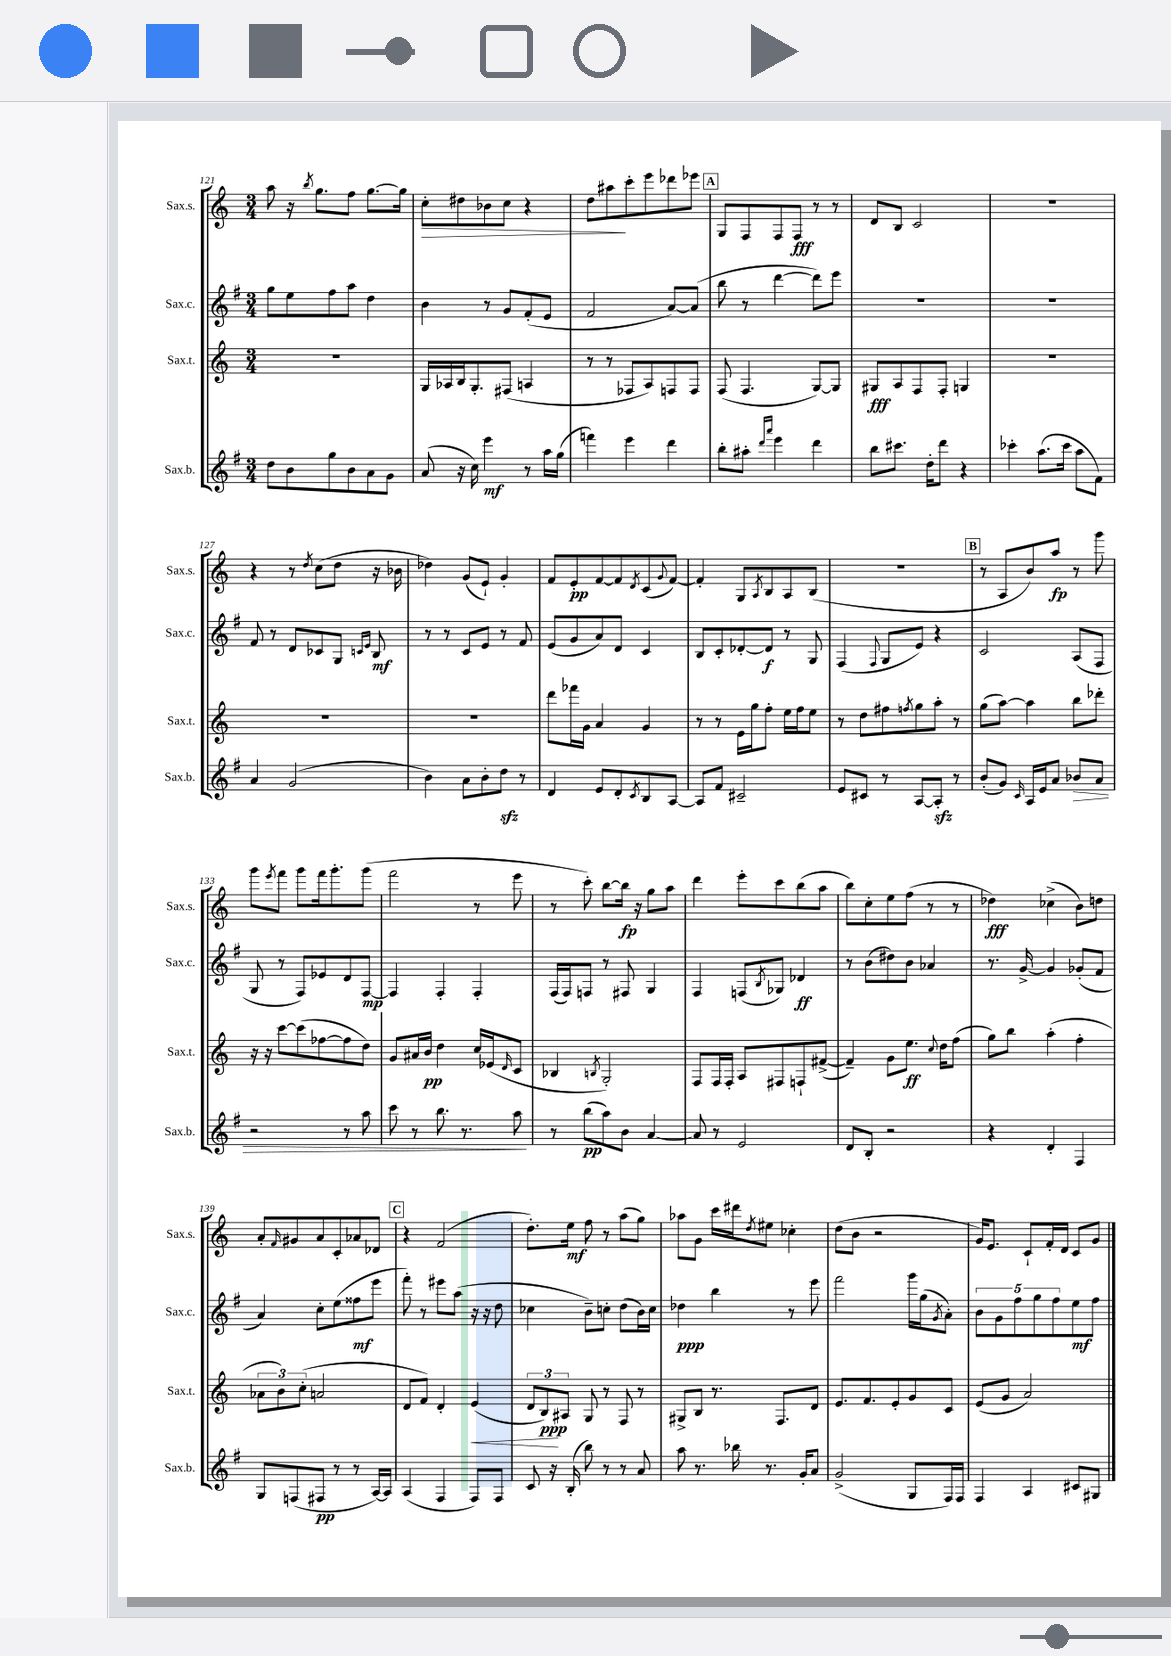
<<
\new StaffGroup <<
\new Staff = "s0" \with { instrumentName = "Sax.s." shortInstrumentName = "Sax.s." } {
    \clef treble \key c \major \numericTimeSignature \time 3/4
    a''8 r16 \acciaccatura { b''8 } g''8. f''8 g''8.~ g''16 |
    c''8-.\> dis''8 bes'8 c''8 r4 |
    d''8 ais''8\! c'''8-. e'''8 des'''8 ees'''8 |
    \mark \markup { \box "A" } g8 f8 f8 f8\fff r8 r8 |
    d'8 b8 c'2 |
    R2. |
    r4 r8 \acciaccatura { d''8 } c''8( d''8 r16 bes'16 |
    des''4) g'8( e'8-!) g'4-. |
    f'8 e'8-.\pp f'8~ f'8 \acciaccatura { d'8 } c'8( \appoggiatura { g'8 } f'8~) |
    f'4-. g8 \acciaccatura { a8 } b8 a8 b8( |
    R2. |
    \mark \markup { \box "B" } r8 a8 b'8) a''8\fp r8 g'''8 |
    g'''8 \acciaccatura { e'''8 } f'''8 g'''8 f'''16 g'''8.-. g'''8( |
    f'''2 r8 e'''8 |
    r8 c'''8-.) b''8~ b''16\fp r16 g''8 a''8 |
    d'''4 e'''8-. c'''8 b''8( a''8 |
    b''8) c''8-. e''8 f''8( r8 r8 |
    des''4\fff) ces''4->( b'8) d''8 |
    a'8-. \grace { f'16 } gis'8 a'8 c'8-. aes'8 des'8 |
    \mark \markup { \box "C" } r4 f'2( |
    d''8.-.) e''16\mf f''8 r8 a''8( g''8) |
    aes''8 g'8 c'''16 dis'''16 \acciaccatura { d''8 } eis''8 ces''4-. |
    d''8( b'8 r2 |
    g'16) e'8. c'8-! f'16-. d'16 c'8 g'8 \bar "|." |
}
\new Staff = "s1" \with { instrumentName = "Sax.c." shortInstrumentName = "Sax.c." } {
    \clef treble \key g \major \numericTimeSignature \time 3/4
    g''8 e''8 fis''8 a''8 d''4 |
    b'4 r8 g'8 fis'8-.( e'8 |
    fis'2 a'8~) a'8( |
    \mark \markup { \box "A" } b''8 r8 d'''4~ d'''8) e'''8 |
    R2. |
    R2. |
    fis'8 r8 d'8 ces'8 g8 \grace { c'16 e'16 } b8\mf |
    r8 r8 c'8 e'8 r8 fis'8 |
    e'8( g'8 a'8) d'8 c'4 |
    b8 c'8-. des'8~-. des'8\f r8 g8 |
    fis4( \appoggiatura { fis8 } g8 e'8) r4 |
    \mark \markup { \box "B" } c'2 a8( fis8 |
    g8 r8 fis8) ees'8 d'8 fis8~\mp |
    fis4 fis4-. fis4-. |
    fis16( fis16) f8 r8 fis8 g4 |
    fis4 f8( \acciaccatura { b8 } ges8) des'4\ff |
    r8 b'8( dis''8) b'8 aes'4 |
    r8. g'16~-> g'4 ges'8-.( fis'8 |
    a'4) c''8-. e''8( fisis''8\mf e'''8 |
    \mark \markup { \box "C" } fis'''8-.) r8 eis'''8 a''8( r16 r16 d''8 |
    ces''4 b'8--) c''8-. d''8( b'16) c''16 |
    des''4\ppp b''4 r8 e'''8 |
    fis'''2 g'''16 g''16( \acciaccatura { g'8 } a'8-.) |
    \tuplet 5/4 { b'8 g'8 fis''8 g''8 fis''8 } e''8\mf fis''8 \bar "|." |
}
\new Staff = "s2" \with { instrumentName = "Sax.t." shortInstrumentName = "Sax.t." } {
    \clef treble \key c \major \numericTimeSignature \time 3/4
    R2. |
    g16 aes16 b16 g8.-. fis8( a4 |
    r8 r8 fes8 a8) f8 f8 |
    \mark \markup { \box "A" } f8( f4. g8~) g8 |
    gis8\fff a8 f8 f8-. g4 |
    R2. |
    R2. |
    R2. |
    d'''8 fes'''16 g'16 a'4 g'4 |
    r8 r8 e'16 g''16 f''8-. e''16 f''16 e''8 |
    r8 d''8 fis''8 \acciaccatura { f''8 } g''8 a''8-. r8 |
    \mark \markup { \box "B" } g''8( a''8~) a''4 b''8 des'''8-. |
    r16 r16 c'''8~ c'''8( fes''8~ fes''8 d''8) |
    g'8 ais'16 b'16\pp d''4 c''16 ees'16( \grace { d'16 } c'8 |
    bes4 \acciaccatura { b8 } g2-.) |
    f8 f16 f16-. a8 fis8 f8-! fis'8~->( |
    fis'4--) g'8 e''8.\ff \appoggiatura { c''8 } d''16 f''8( |
    g''8) b''8 a''4-.( f''4-. |
    \tuplet 3/2 { aes'8 b'8) c''8-.( } a'2 |
    \mark \markup { \box "C" } d'8 f'8) d'4-. e'4\<( |
    \tuplet 3/2 { d'8 b8\ppp\!) ais8 } g8 r8 f8 r8 |
    gis8-> b8 r8. f8. d'8 |
    e'8. f'8. e'8-. g'8 c'8 |
    e'8( g'8 a'2) \bar "|." |
}
\new Staff = "s3" \with { instrumentName = "Sax.b." shortInstrumentName = "Sax.b." } {
    \clef treble \key g \major \numericTimeSignature \time 3/4
    d''8 b'8 g''8 b'8 a'8 g'8 |
    a'8( r16 c''16) e'''4\mf r8 a''16 g''16( |
    f'''4) e'''4 d'''4 |
    \mark \markup { \box "A" } b''8-. ais''8-. \grace { d'''16 a'''16 } e'''4 d'''4 |
    b''8 cis'''8. d''16-. d'''8 r4 |
    ces'''4-. a''8.( ces'''16 a''8 fis'8) |
    a'4 g'2( |
    b'4) a'8 b'8-. d''8\sfz r8 |
    d'4 e'8 d'8-. \acciaccatura { c'8 } b8 a8~ |
    a8 fis'8 cis'2-- |
    e'8 cis'8 r8 a8~ a8-.\sfz r8 |
    \mark \markup { \box "B" } b'8-.( g'8) \grace { c'16 } a16 e'16 a'8 bes'8\> a'8 |
    r2 r8 a''8 |
    c'''8 r8 b''8. r8. a''8\! |
    r8 b''8\pp( a''8) b'8 a'4~ |
    a'8 r8 e'2 |
    d'8 b8-. r2 |
    r4 d'4-. fis4 |
    g8 f8( fis8\pp r8 r8 a16~) a16 |
    \mark \markup { \box "C" } a4( fis4 fis8) fis8 |
    c'8 r16 b16-.( b''8) r8 r8 a'8 |
    a''8 r8. bes''16 r8. g'16-. a'8 |
    g'2->( g8 fis16) fis16 |
    fis4 a4 cis'8 gis8 \bar "|." |
}
>>
>>
\layout { \context { \Score currentBarNumber = #121 } }
